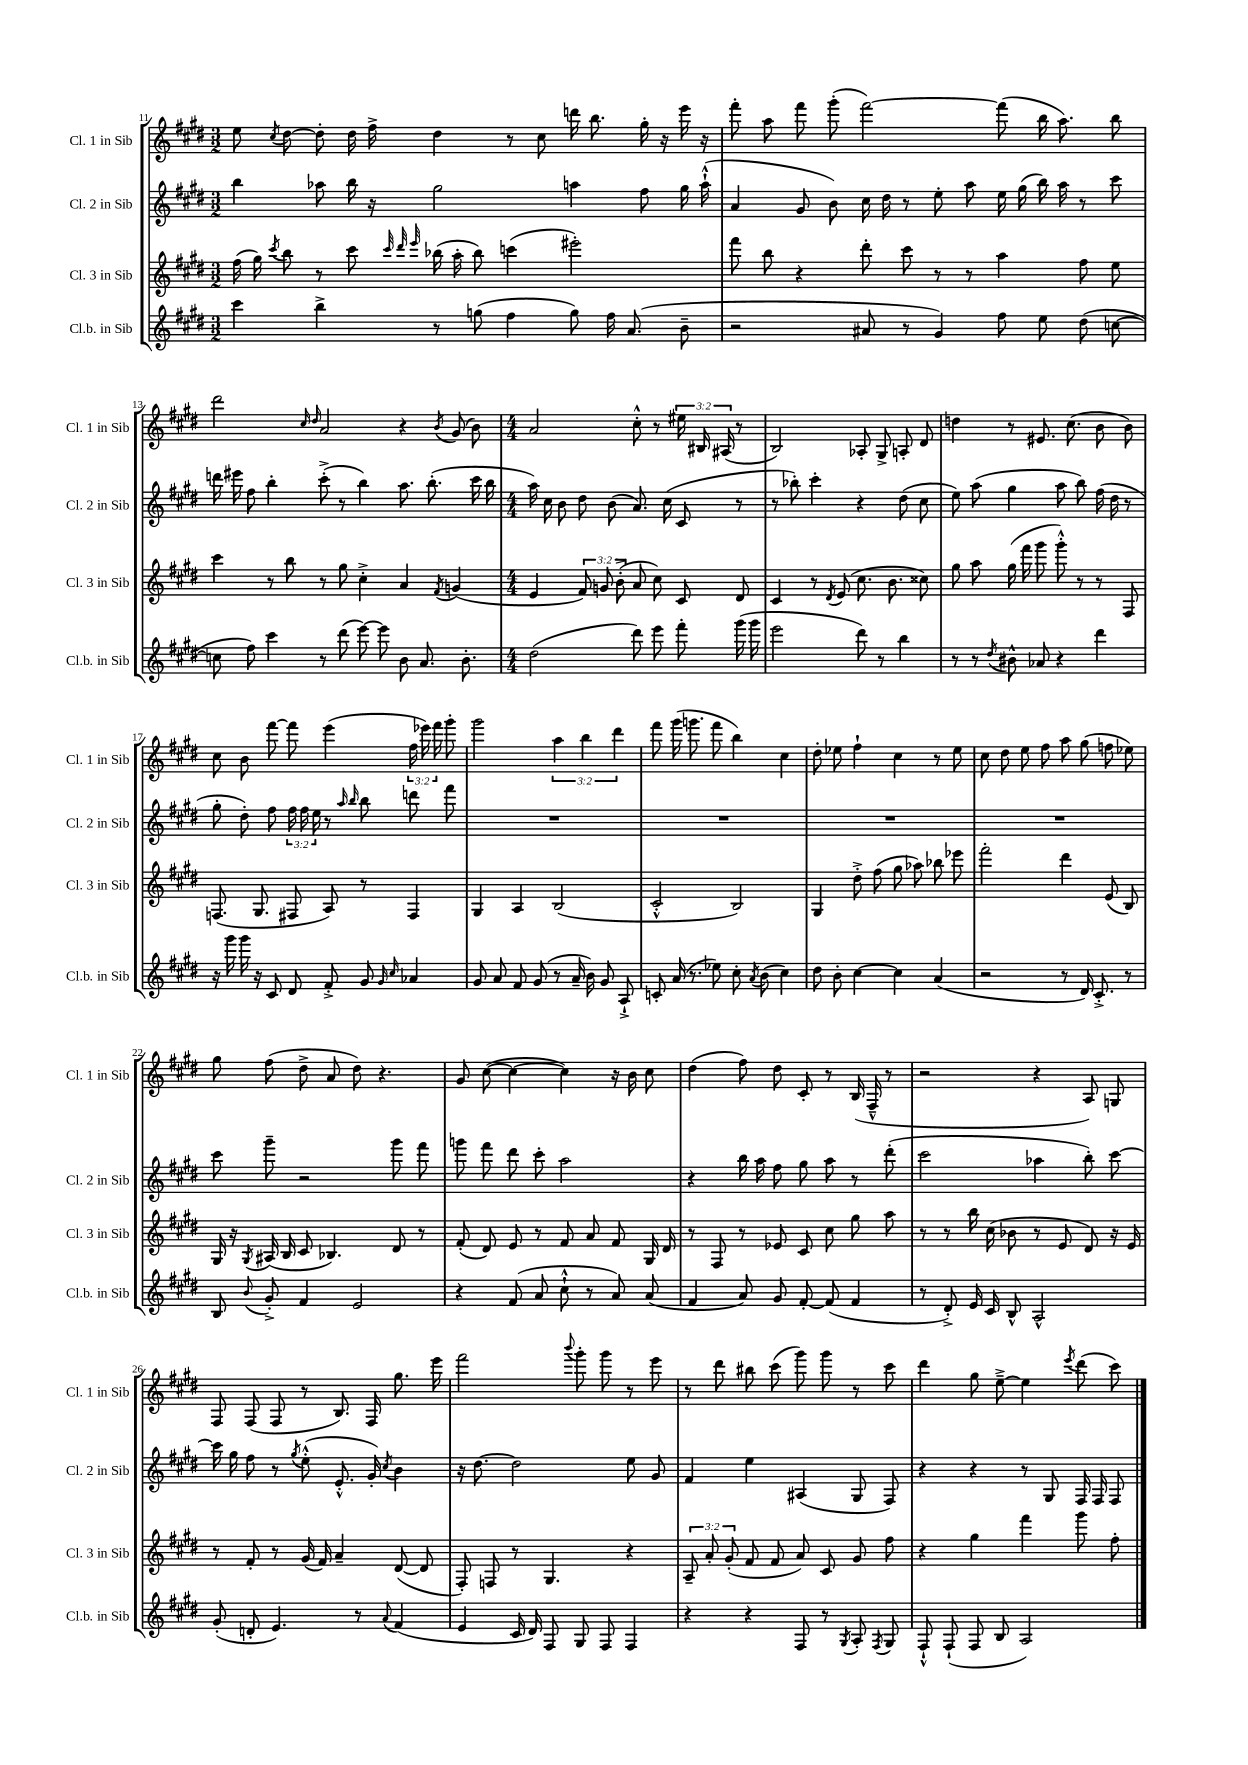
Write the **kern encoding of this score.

**kern	**kern	**kern	**kern
*part4	*part3	*part2	*part1
*staff4	*staff3	*staff2	*staff1
*I"Cl.b. in Sib	*I"Cl. 3 in Sib	*I"Cl. 2 in Sib	*I"Cl. 1 in Sib
*I'Cl.b. in Sib	*I'Cl. 3 in Sib	*I'Cl. 2 in Sib	*I'Cl. 1 in Sib
*clefG2	*clefG2	*clefG2	*clefG2
*k[f#c#g#d#]	*k[f#c#g#d#]	*k[f#c#g#d#]	*k[f#c#g#d#]
*M3/2	*M3/2	*M3/2	*M3/2
=11	=11	=11	=11
4ccc#\	(16ff#\	4bb\	8ee\
.	16gg#\)	.	.
.	8qccc#/	.	8qcc#/
.	8bb\	.	[8dd#\
4bb^\	8r	8aa-X\	8dd#'\]
.	8ccc#\	16bb\	16dd#\
.	.	16r	16ff#^\
.	32qqccc#/	.	.
.	32qqddd#/	.	.
.	32qqeee/	.	.
8r	(16bb-X\	2gg#\	4dd#\
.	16aa'\	.	.
(8ggn\	8bb-\)	.	.
4ff#\	(4cccn\	.	8r
.	.	.	8cc#\
8gg\)	2eee#X'\)	4aan\	16dddn\
.	.	.	8.bb\
16ff#\	.	.	.
(8.a/	.	.	.
.	.	8ff#\	16gg#'\
.	.	.	16r
8b~\	.	16gg#\	16eee\
.	.	(16aa`^^\	16r
=12	=12	=12	=12
2r	8fff#\	4a/	8fff#'\
.	8bb\	.	8aa\
.	4r	8g#/	8fff#\
.	.	8b\)	(8ggg#'\
8a#X/	8ddd#'\	16cc#\	[2fff#\)
.	.	16dd#\	.
8r	8ccc#\	8r	.
4g#/)	8r	8ee'\	.
.	8r	8aa\	.
8ff#\	4aa\	16ee\	(8fff#\]
.	.	(16gg#\	.
8ee\	.	16bb\)	16bb\
.	.	16aa\	8.aa\)
(8dd#\	8ff#\	8r	.
[8ccn\	8ee\	8ccc#\	8bb\
!!LO:LB:g=z
=13	=13	=13	=13
8ccn\]	4ccc#\	16dddn\	2ddd#\
.	.	16eee#X\	.
8ff#\)	.	8ff#\	.
4ccc#\	8r	4bb'\	.
.	8bb\	.	.
.	.	.	16qqcc#/
.	.	.	16qqdd#/
8r	8r	(8ccc#'^\	2a/
(8ddd#\	8gg#\	8r	.
[8eee\)	4cc#'^\	4bb\)	.
8eee\]	.	.	.
8b\	4a/	8.aa\	4r
8.a/	.	.	.
.	.	(8.bb'\	.
.	8qf#/	.	8qb/
.	(4gn/	.	(8g#/
8.b'\	.	.	.
.	.	16ccc#\	8b\)
.	.	16bb\	.
=14	=14	=14	=14
*M4/4	*M4/4	*M4/4	*M4/4
(2dd#\	4e/	16aa\)	2a/
.	.	16cc#\	.
.	.	8b\	.
.	12f#/)	8dd#\	.
.	12gn/	.	.
.	.	(8b\	.
.	(12b'^\	.	.
8ddd#\)	8a/	8.a/)	8cc#'^^\
8eee\	8cc#\)	.	8r
.	.	(16cc#\	.
8fff#'\	8c#/	8c#/	24ee#X\
.	.	.	24B#X/
.	.	.	(24A#X/
(16ggg#\	8d#/	8r	8r
16ggg#\	.	.	.
=15	=15	=15	=15
2eee\	4c#/	8r	2B/)
.	.	8bb-X'\)	.
.	8r	4ccc#'\	.
.	8qd#/	.	.
.	(8e/	.	.
8ddd#\)	8.cc#\	4r	8A-X'/
8r	.	.	8G#^/
.	8.b\	.	.
4bb\	.	(8dd#\	8An'/
.	8cc##X\)	8cc#\	8d#/
=16	=16	=16	=16
8r	8gg#\	8ee\)	4ddn\
8r	8aa\	(8aa\	.
8qdd#/	.	.	.
8b#X^^\	(16gg#\	4gg#\	8r
.	16fff#\	.	.
8a-X/	8ggg#\	.	8.e#X/
4r	8ggg#'^^\)	8aa\	.
.	.	.	(8.cc#\
.	8r	8bb\)	.
4ddd#\	8r	(16ff#\	8b\
.	.	16dd#\	.
.	8F#/	8r	8b\)
!!LO:LB:g=z
=17	=17	=17	=17
16r	(8.Fn/	8gg#'\	8cc#\
16ggg#\	.	.	.
16ggg#\	.	8dd#'\)	8b\
16r	8.G#/	.	.
8c#/	.	8ff#\	[8fff#\
8d#/	8F#X/	24ff#\	8fff#\]
.	.	24ff#\	.
.	.	24ee\	.
8f#'^/	8A/)	8r	(4eee\
.	.	16qqaa/	.
.	.	16qqbb/	.
8g#/	8r	8bb\	.
16qqg#/	.	.	.
16qqcc#/	.	.	.
4a-X/	4F#/	8dddn\	24ff#\
.	.	.	24eee-X\)
.	.	.	24fff#\
.	.	8fff#\	8ggg#'\
=18	=18	=18	=18
8g#/	4G#/	1r	2ggg#\
8a/	.	.	.
8f#/	4A/	.	.
(8g#/	.	.	.
8r	(2B/	.	6aa\
16a~/	.	.	.
.	.	.	6bb\
16b\)	.	.	.
8g#/	.	.	.
.	.	.	6ddd#\
8A`^/	.	.	.
=19	=19	=19	=19
8cn'/	2c#'^^/	1r	8fff#\
(16a/	.	.	(16ggg#\
8.r	.	.	8.gggn\
8ee-X\)	.	.	8fff#\
8cc#'\	2B/)	.	4bb\)
8qa/	.	.	.
(8b\	.	.	.
4cc#\)	.	.	4cc#\
=20	=20	=20	=20
8dd#\	4G#/	1r	8dd#'\
8b'\	.	.	8ee-X\
[4cc#\	8dd#'^\	.	4ff#`\
.	(8ff#\	.	.
4cc#\]	8gg#\	.	4cc#\
.	8aa-X\)	.	.
(4a/	8bb-X\	.	8r
.	8eee-X\	.	8ee-\
=21	=21	=21	=21
2r	2fff#'\	1r	8cc#\
.	.	.	8dd#\
.	.	.	8ee\
.	.	.	8ff#\
8r	4ddd#\	.	8aa\
16d#/)	.	.	(8gg#\
8.c#'^/	.	.	.
.	(8e/	.	8ffn\
8r	8B/)	.	8ee-X\)
!!LO:LB:g=z
=22	=22	=22	=22
8B/	16G#/	8ccc#\	8gg#\
.	16r	.	.
8qqb/	8qG#/	.	.
8g#'^/	(16A#X/	8ggg#~\	(8ff#\
.	16B/	.	.
4f#/	8c#/	2r	8dd#^\
.	4.B-X/)	.	8a/
2e/	.	.	8dd#\)
.	.	.	4.r
.	8d#/	8ggg#\	.
.	8r	8fff#\	.
=23	=23	=23	=23
4r	(8f#'/	8gggn\	8g#/
.	8d#/)	8fff#\	([8cc#\
(8f#/	8e/	8ddd#\	4cc#\_
8a/	8r	8ccc#'\	.
8cc#`^^\	8f#/	2aa\	4cc#\])
8r	8a/	.	.
8a/)	8f#/	.	16r
.	.	.	16b\
(8a/	16G#/	.	8cc#\
.	16d#/	.	.
=24	=24	=24	=24
4f#/	8r	4r	(4dd#\
.	8F#/	.	.
8a/)	8r	16bb\	8ff#\)
.	.	16aa\	.
8g#/	8e-X/	8ff#\	8dd#\
[8f#'/	8c#/	8gg#\	8c#'/
(8f#/]	8cc#\	8aa\	8r
4f#/	8gg#\	8r	(16B/
.	.	.	16F#~^^/
.	8aa\	(8ddd#'\	8r
=25	=25	=25	=25
8r	8r	2ccc#\	2r
8d#'^/)	8r	.	.
16e/	16bb\	.	.
16c#/	(16cc#\	.	.
8B^^/	8b-X\	.	.
2A^^/	8r	4aa-X\	4r
.	8e/	.	.
.	8d#/)	8bb'\)	8A/)
.	16r	[8ccc#\	8Gn/
.	16e/	.	.
!!LO:LB:g=z
=26	=26	=26	=26
(8g#'/	8r	16ccc#\]	8F#/
.	.	16gg#\	.
8dn'/	8f#'/	8ff#\	(8F#/
4.e/)	8r	8r	8F#/
.	.	8qgg#/	.
.	(16g#/	(8ee'^^\	8r
.	16f#/)	.	.
.	4a~/	8.e'^^/	8.B/)
8r	.	.	.
.	.	16g#'/)	16F#/
8qqa/	.	8qcc#/	.
(4f#/	([8d#/	4b\	8.gg#\
.	8d#/]	.	.
.	.	.	16eee\
=27	=27	=27	=27
4e/	8F#'/)	16r	2fff#\
.	.	[8.dd#\	.
.	8Fn/	.	.
16c#/	8r	2dd#\]	.
16d#/)	.	.	.
8F#/	4.G#/	.	.
.	.	.	8qqbbb/
8G#/	.	.	8ggg#'\
8F#/	.	.	8ggg#\
4F#/	4r	8ee\	8r
.	.	8g#/	8eee\
=28	=28	=28	=28
4r	12A~/	4f#/	8r
.	12a'/	.	.
.	.	.	8ddd#\
.	(12g#'/	.	.
4r	8f#/	4ee\	8bb#X\
.	8f#/	.	(8ccc#\
8F#/	8a/)	(4A#X/	8ggg#\)
8r	8c#/	.	8ggg#\
8qG#/	.	.	.
8A'/	8g#/	8G#/	8r
8qF#/	.	.	.
8G#/	8ff#\	8F#/)	8ccc#\
=29	=29	=29	=29
8F#`^^/	4r	4r	4ddd#\
(8F#`/	.	.	.
8F#/	4gg#\	4r	8gg#\
8B/	.	.	[8ee~^\
2A/)	4fff#\	8r	4ee\]
.	.	8G#/	.
.	.	.	8qeee/
.	8ggg#\	16F#/	(8ddd#\
.	.	16F#/	.
.	8ff#'\	8F#/	8ccc#\)
==	==	==	==
*-	*-	*-	*-
